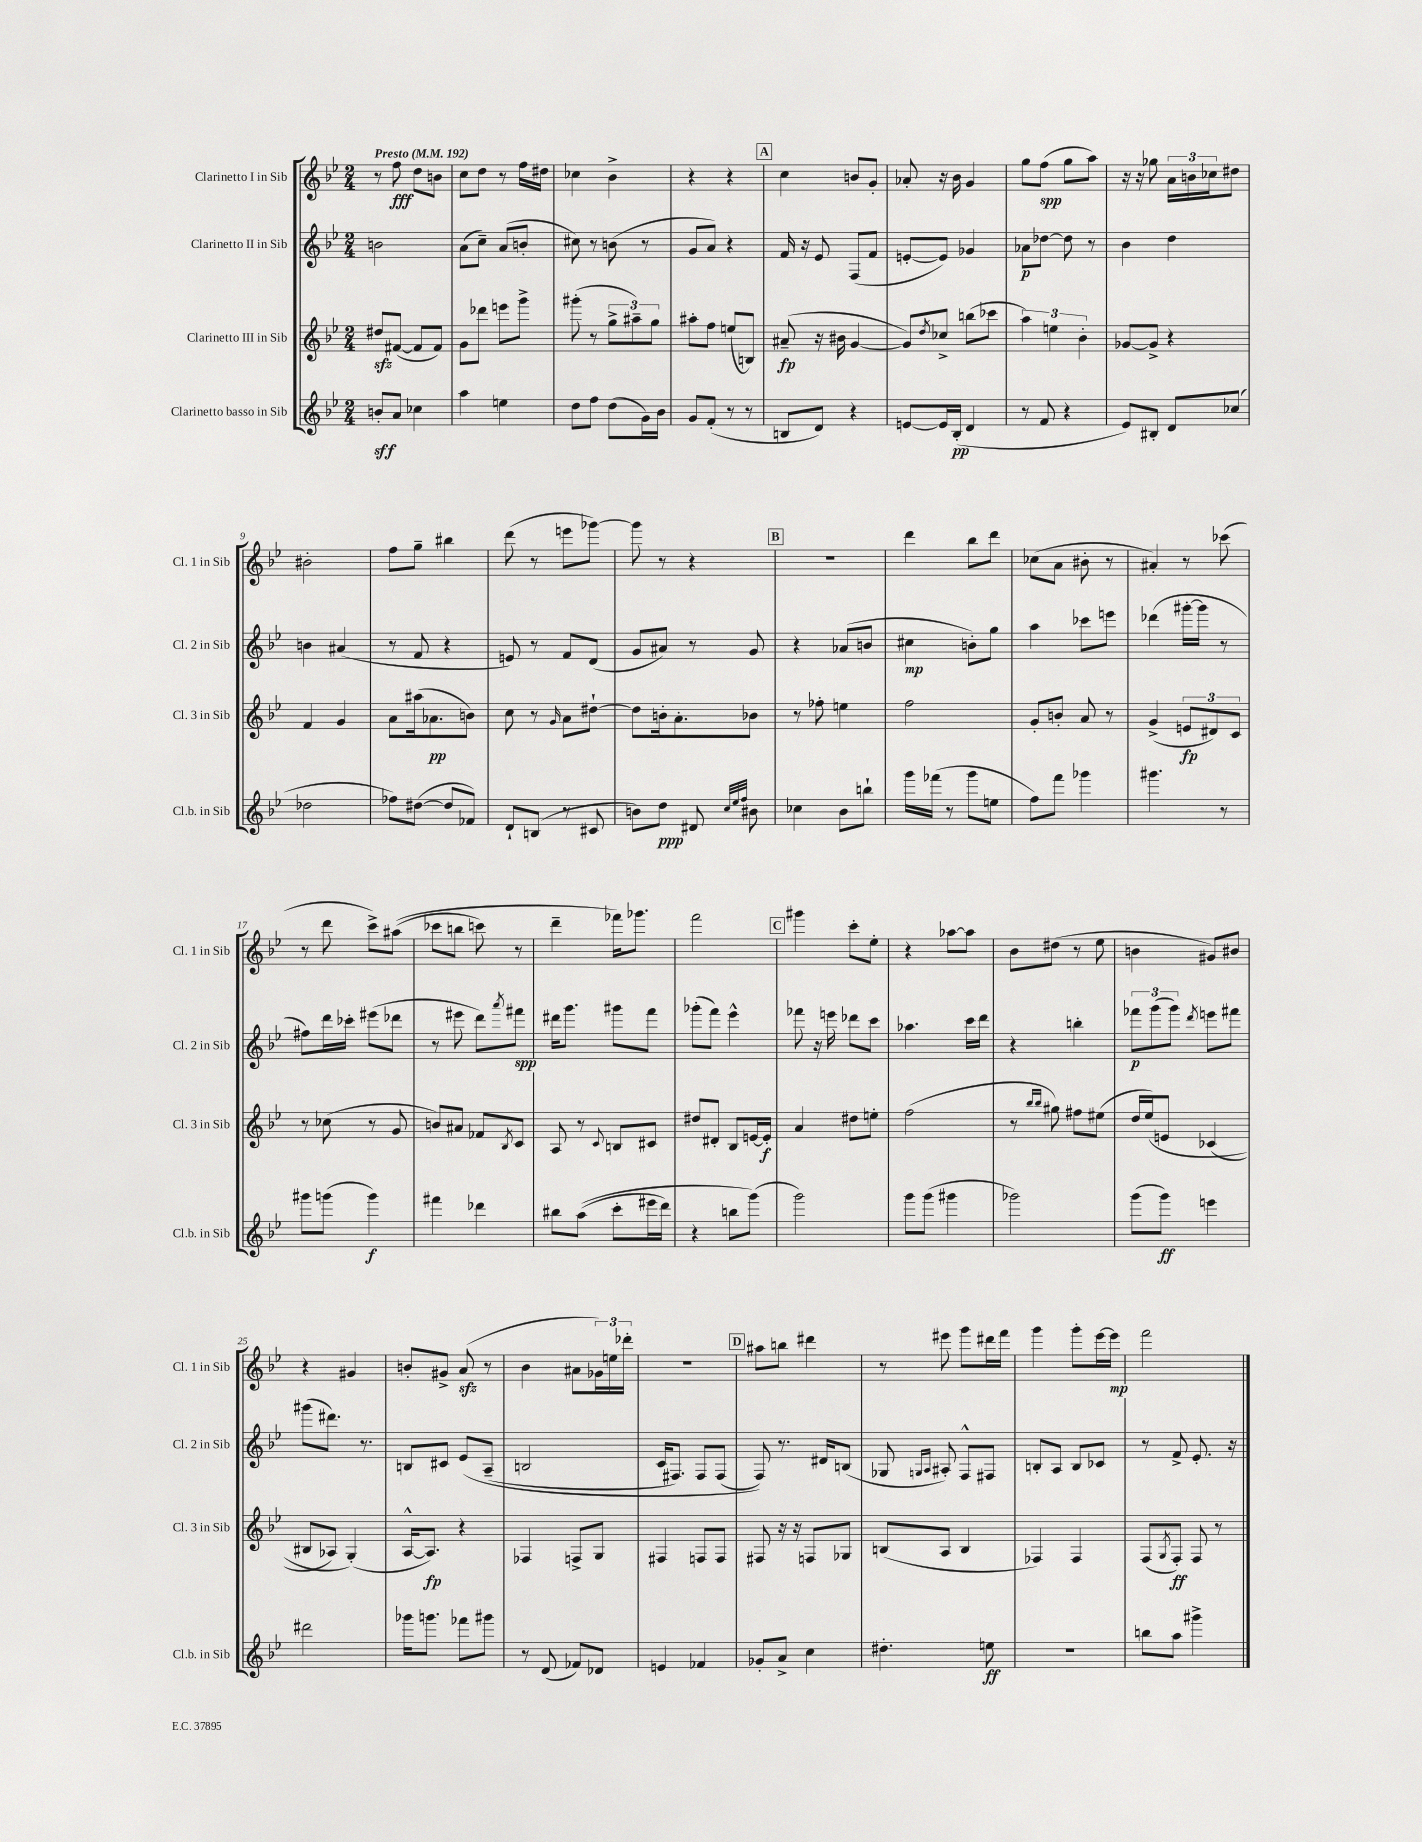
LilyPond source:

<<
\new StaffGroup <<
\new Staff = "s0" \with { instrumentName = "Clarinetto I in Sib" shortInstrumentName = "Cl. 1 in Sib" } {
    \clef treble \key bes \major \numericTimeSignature \time 2/4 \tempo "Presto" 4 = 192
    r8 f''8\fff d''8 b'8 |
    c''8 d''8 r8 f''16 dis''16 |
    ces''4 bes'4-> |
    r4 r4 |
    \mark \markup { \box "A" } c''4 b'8 g'8-. |
    aes'8-. r16 bes'16 g'4 |
    g''8 f''8\spp( g''8 a''8) |
    r16 r16 ges''8 \tuplet 3/2 { a'16 b'16 ces''16 } dis''8 |
    bis'2-. |
    f''8 g''8-- bis''4 |
    d'''8( r8 e'''8 ges'''8~) |
    ges'''8 r8 r4 |
    \mark \markup { \box "B" } r2 |
    d'''4 bes''8 d'''8 |
    ces''8( a'8 bis'8-. r8 |
    ais'4-.) r8 ces'''8( |
    r8 d'''8 c'''8->) ais''8(\( |
    ces'''8 b''8 c'''8) r8 |
    d'''4-- fes'''16\) ges'''8. |
    f'''2 |
    \mark \markup { \box "C" } gis'''4 c'''8-. ees''8-. |
    r4 aes''8~ aes''8 |
    bes'8 dis''8( r8 ees''8 |
    b'4 gis'8) bis'8 |
    r4 gis'4 |
    b'8-. gis'8-> a'8\sfz( r8 |
    bes'4 ais'8 \tuplet 3/2 { ges'16) e''16 des'''16-. } |
    R2 |
    \mark \markup { \box "D" } ais''8 b''8 dis'''4 |
    r8 eis'''8 g'''8 dis'''16 f'''16 |
    g'''4 g'''8-. ees'''16~ ees'''16\mp |
    f'''2 \bar "|." |
}
\new Staff = "s1" \with { instrumentName = "Clarinetto II in Sib" shortInstrumentName = "Cl. 2 in Sib" } {
    \clef treble \key bes \major \numericTimeSignature \time 2/4
    b'2 |
    a'8( c''8--) a'8( b'8-. |
    cis''8) r8 b'8( r8 |
    g'8 a'8) r4 |
    \mark \markup { \box "A" } f'16 r16 ees'8 f8( f'8 |
    e'8~-. e'8) ges'4 |
    aes'8\p des''8~ des''8 r8 |
    bes'4 d''4 |
    b'4 ais'4( |
    r8 f'8 r4 |
    e'8) r8 f'8 d'8( |
    g'8 ais'8) r8 g'8 |
    \mark \markup { \box "B" } r4 aes'8( b'8 |
    cis''4\mp b'8-.) g''8 |
    a''4 ces'''8 e'''8 |
    des'''4( gis'''16~-. gis'''16 r8 |
    fis''8) d'''16 ces'''16-. eis'''8( des'''8 |
    r8 eis'''8 d'''8) \acciaccatura { a'''8 } fis'''8\spp |
    dis'''16 g'''8. gis'''8 f'''8 |
    ges'''8-.( f'''8) ees'''4-^ |
    \mark \markup { \box "C" } fes'''8 r16 e'''16 des'''8 c'''8 |
    aes''4. c'''16 d'''16 |
    r4 b''4-. |
    \tuplet 3/2 { fes'''8\p g'''8( g'''8) } \acciaccatura { d'''8 } e'''8 fis'''8 |
    gis'''8( dis'''8.) r8. |
    b8 cis'8 ees'8\( a8--( |
    b2 |
    c'16 fis8.) fis8 fis8( |
    \mark \markup { \box "D" } f8)\) r8. dis'16 b8( |
    ges8 \grace { g16 a16 } ais8-.) f8-^ fis8 |
    b8-. a8 b8 ces'8 |
    r8 f'8-> ees'8.-. r16 \bar "|." |
}
\new Staff = "s2" \with { instrumentName = "Clarinetto III in Sib" shortInstrumentName = "Cl. 3 in Sib" } {
    \clef treble \key bes \major \numericTimeSignature \time 2/4
    dis''8\sfz fis'8~( fis'8 fis'8) |
    g'8 des'''8 e'''8 g'''8-> |
    gis'''8-.( r8 \tuplet 3/2 { g''8-> ais''8--) g''8 } |
    ais''8-. f''8 e''8( b8) |
    \mark \markup { \box "A" } ais'8--\fp( r16 bis'16 g'4~ |
    g'8) \acciaccatura { d''8 } ces''8-> b''8( ces'''8 |
    \tuplet 3/2 { a''4) e''4 bes'4-. } |
    ges'8~ ges'8-> r4 |
    f'4 g'4 |
    a'8 ais''16( aes'8.\pp b'8) |
    c''8 r8 \grace { g'16 } a'8 dis''8~-! |
    dis''8 b'16-. a'8.-. bes'8 |
    \mark \markup { \box "B" } r8 fes''8-. e''4 |
    f''2 |
    g'8-. b'8-. a'8 r8 |
    g'4->( \tuplet 3/2 { e'8\fp dis'8) c'8 } |
    r8 ces''8( r8 g'8 |
    b'8) ais'8 fes'8 \acciaccatura { bes8 } c'8 |
    a8 r8 \appoggiatura { c'8 } b8 cis'8 |
    dis''8 dis'8-. bes8 e'16~ e'16-.\f |
    \mark \markup { \box "C" } a'4 dis''8 e''8-. |
    f''2( |
    r8 \grace { bes''16 bes''16 } gis''8) fis''8 eis''8( |
    d''16 ees''16)\( e'8 ces'4( |
    bis8 aes8) g4-.(\) |
    a16~-^ a8.\fp) r4 |
    fes4 f8-> g8 |
    fis4 f8 f8 |
    \mark \markup { \box "D" } fis8 r16 r16 f8 ges8 |
    b8( a8 b4 |
    fes4) fes4 |
    f8( \acciaccatura { g8 } f8-.\ff) f8 r8 \bar "|." |
}
\new Staff = "s3" \with { instrumentName = "Clarinetto basso in Sib" shortInstrumentName = "Cl.b. in Sib" } {
    \clef treble \key bes \major \numericTimeSignature \time 2/4
    b'8-.\sff a'8 ces''4 |
    a''4 e''4 |
    d''8 f''8 d''8( g'16) bes'16 |
    g'8 f'8-.( r8 r8 |
    \mark \markup { \box "A" } b8 d'8) r4 |
    e'8~ e'16 bes16-.\pp( d'4 |
    r8 f'8 r4 |
    ees'8) bis8-. d'8 ces''8( |
    des''2 |
    fes''8) dis''8~( dis''8 fes'8) |
    d'8-! b8( r8 cis'8 |
    b'8) d''8\ppp dis'8 \grace { c''32 ees''32 f''32 } bis'8 |
    \mark \markup { \box "B" } ces''4 bes'8 b''8-! |
    g'''16 fes'''16( r8 g'''8 e''8 |
    f''8) f'''8 ges'''4 |
    gis'''4. r8 |
    gis'''8 g'''8( g'''4\f) |
    fis'''4 des'''4 |
    bis''8 a''8(\( c'''8-. eis'''16 d'''16) |
    r4 b''8 g'''8(\) |
    \mark \markup { \box "C" } g'''2) |
    g'''8 g'''8( gis'''4 |
    ges'''2) |
    g'''8( g'''8\ff) e'''4 |
    dis'''2 |
    ges'''16 g'''8. fes'''8 gis'''8 |
    r8 d'8( fes'8) des'8 |
    e'4 fes'4 |
    \mark \markup { \box "D" } ges'8-. a'8-> c''4 |
    dis''4.-. e''8\ff |
    r2 |
    b''8 a''8 gis'''4-> \bar "|." |
}
>>
>>
